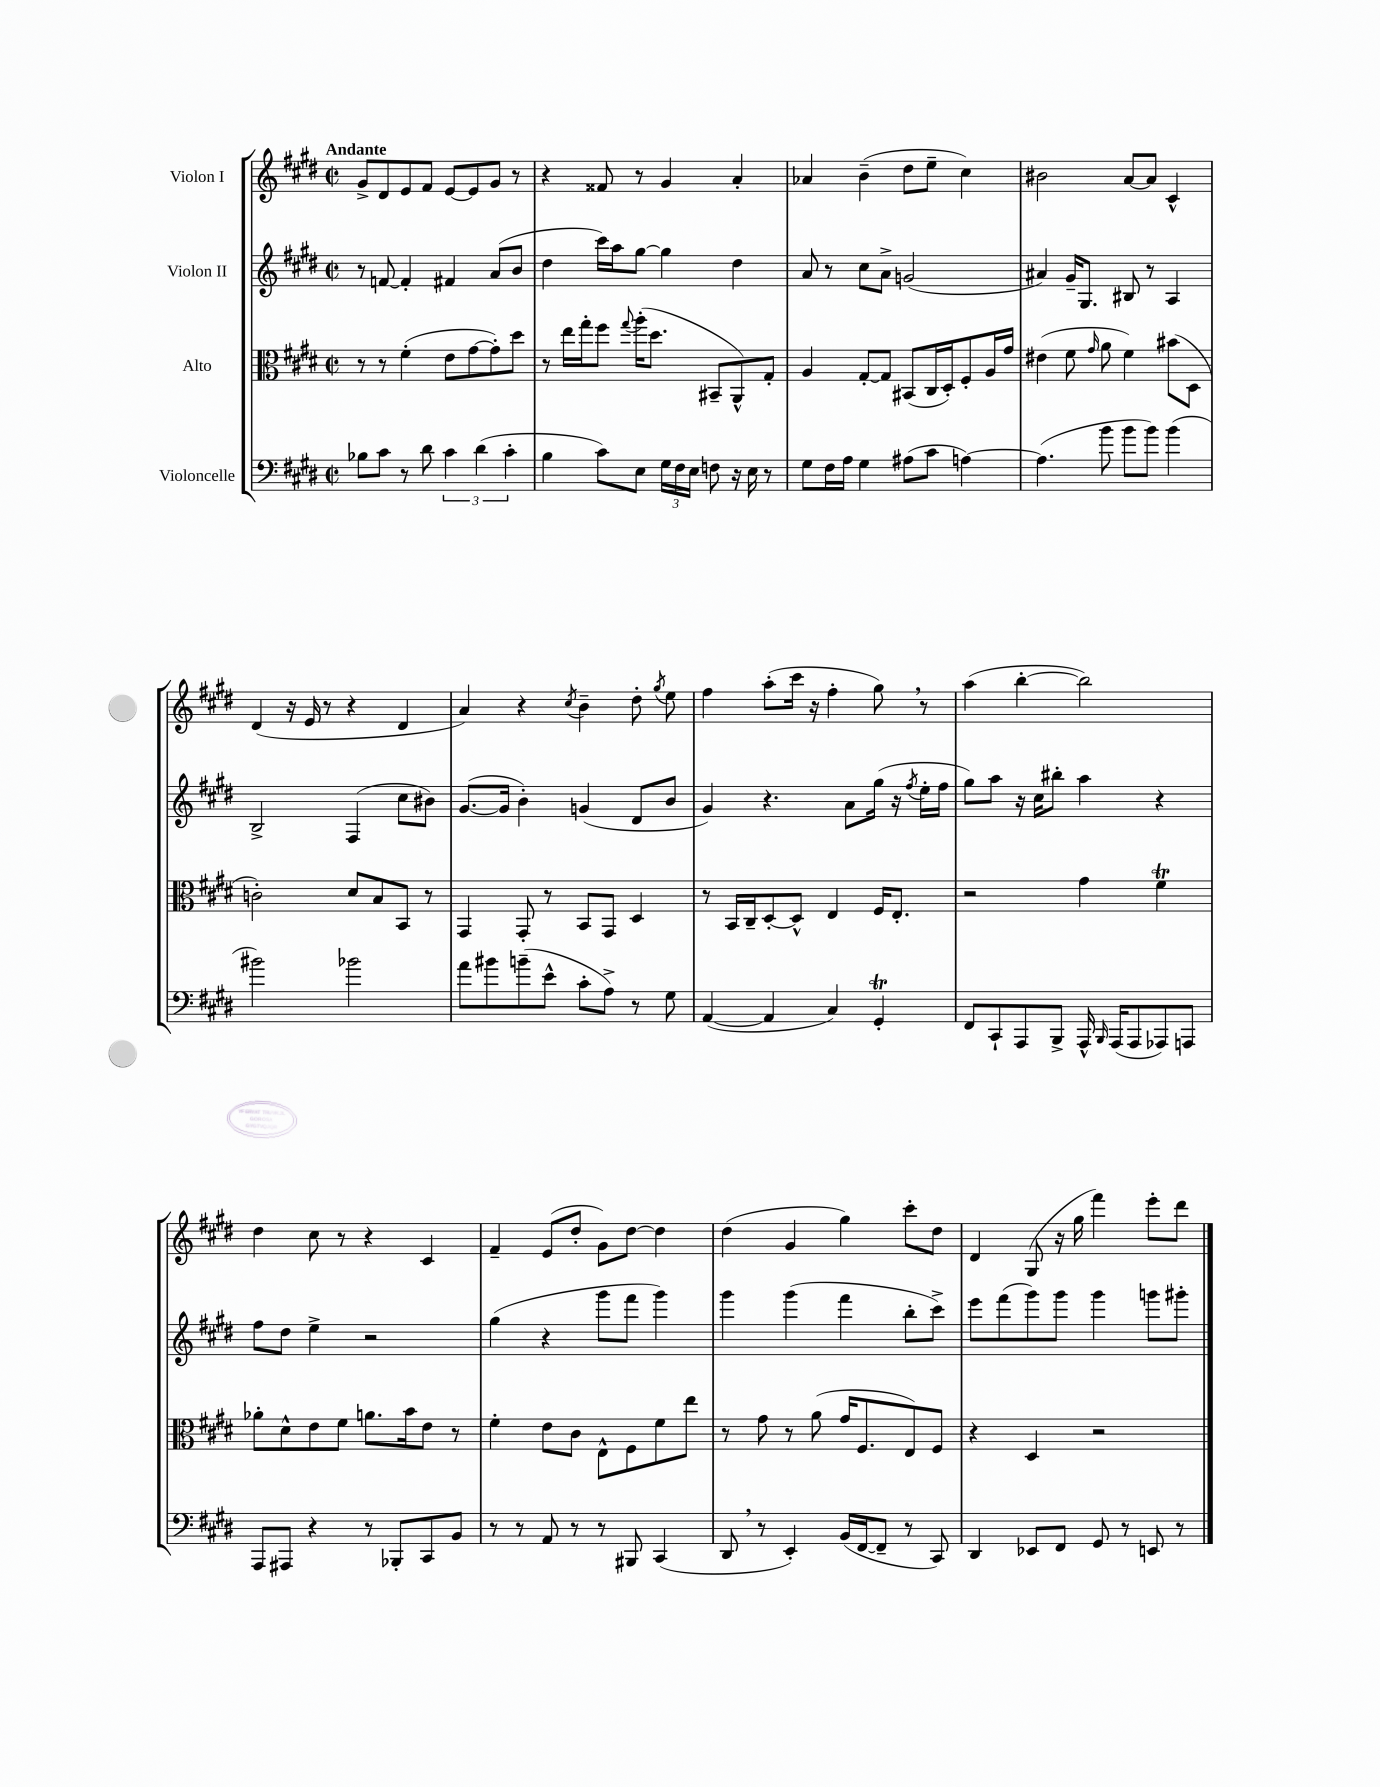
<<
\new StaffGroup <<
\new Staff = "s0" \with { instrumentName = "Violon I" } {
    \clef treble \key e \major \defaultTimeSignature \time 2/2 \tempo "Andante"
    \autoBeamOff gis'8[-> dis'8 e'8 fis'8] e'8[~ e'8 gis'8] r8 |
    r4 fisis'8 r8 gis'4 a'4-. |
    aes'4 b'4--( dis''8[ e''8]-- cis''4) |
    bis'2 a'8[~ a'8] cis'4-^ |
    dis'4( r16 e'16 r8 r4 dis'4 |
    a'4) r4 \acciaccatura { cis''8 } b'4-- dis''8-. \acciaccatura { gis''8 } e''8 |
    fis''4 a''8[-.( cis'''16] r16 fis''4-. gis''8) \breathe r8 |
    a''4( b''4~-. b''2) |
    dis''4 cis''8 r8 r4 cis'4 |
    fis'4-- e'8[( dis''8]-. gis'8[) dis''8]~ dis''4 |
    dis''4( gis'4 gis''4) cis'''8[-. dis''8] |
    dis'4 gis8( r16 gis''16 fis'''4) e'''8[-. dis'''8] \bar "|." |
}
\new Staff = "s1" \with { instrumentName = "Violon II" } {
    \clef treble \key e \major \defaultTimeSignature \time 2/2
    \autoBeamOff r8 f'8~ f'4-. fis'4 a'8[( b'8] |
    dis''4 cis'''16[) a''16 gis''8]~ gis''4 dis''4 |
    a'8 r8 cis''8[ a'8]-> g'2( |
    ais'4) gis'16[-- gis8.] bis8 r8 a4 |
    b2-> fis4( cis''8[ bis'8]) |
    gis'8.[~( gis'16] b'4-.) g'4( dis'8[ b'8] |
    gis'4) r4. a'8[ gis''16]( r16 \acciaccatura { fis''8 } e''16[-. fis''16] |
    gis''8[) a''8] r16 cis''16[ bis''8]-. a''4 r4 |
    fis''8[ dis''8] e''4-> r2 |
    gis''4( r4 gis'''8[ fis'''8] gis'''4) |
    gis'''4 gis'''4( fis'''4 b''8[-. cis'''8]->) |
    e'''8[ fis'''8( gis'''8) gis'''8] gis'''4 g'''8[ gis'''8]-. \bar "|." |
}
\new Staff = "s2" \with { instrumentName = "Alto" } {
    \clef alto \key e \major \defaultTimeSignature \time 2/2
    \autoBeamOff r8 r8 fis'4-.( e'8[ gis'8~ gis'8-.) dis''8] |
    r8 e''16[ gis''16-. fis''8] \appoggiatura { gis''8 } a''16[-.( dis''8.] bis,8[-- a,8-^) gis8]-. |
    a4 gis8[~-. gis8] bis,8[( cis16 dis16-.) fis8-. a16 gis'16] |
    eis'4( fis'8 \grace { gis'16 } a'8 fis'4) bis'8[( dis8] |
    c'2-.) dis'8[ b8 b,8] r8 |
    gis,4 gis,8-. r8 b,8[ gis,8] dis4 |
    r8 b,16[ cis16-- dis8~-. dis8]-^ e4 fis16[ e8.]-. |
    r2 gis'4 fis'4\trill |
    aes'8[-. dis'8-^ e'8 fis'8] a'8.[ b'16 e'8] r8 |
    fis'4-. e'8[ cis'8] e8[-^ fis8 fis'8 e''8] |
    r8 gis'8 r8 a'8( gis'16[ fis8. e8) fis8] |
    r4 dis4 r2 \bar "|." |
}
\new Staff = "s3" \with { instrumentName = "Violoncelle" } {
    \clef bass \key e \major \defaultTimeSignature \time 2/2
    \autoBeamOff bes8[ cis'8] r8 dis'8 \tuplet 3/2 { cis'4 dis'4( cis'4-. } |
    b4 cis'8[) e8] \tuplet 3/2 { gis16[ fis16 e16] } f8 r16 e16 r8 |
    gis8[ fis16 a16] gis4 ais8[( cis'8] a4~) |
    a4.( b'8 b'8[ b'8]) b'4( |
    bis'2) bes'2 |
    a'8[ bis'8 b'8--( e'8]-^ cis'8[-. a8]->) r8 gis8 |
    a,4~( a,4 cis4) gis,4-.\trill |
    fis,8[ cis,8-! a,,8 b,,8]-> a,,16-^ \grace { b,,16 } a,,16[( a,,8 aes,,8) a,,8] |
    a,,8[ ais,,8] r4 r8 bes,,8[-. cis,8 b,8] |
    r8 r8 a,8 r8 r8 bis,,8 cis,4( |
    dis,8 \breathe r8 e,4-.) b,16[( fis,16~ fis,8]-- r8 cis,8) |
    dis,4 ees,8[ fis,8] gis,8 r8 e,8 r8 \bar "|." |
}
>>
>>
\layout { \context { \Score \remove "Bar_number_engraver" } }
